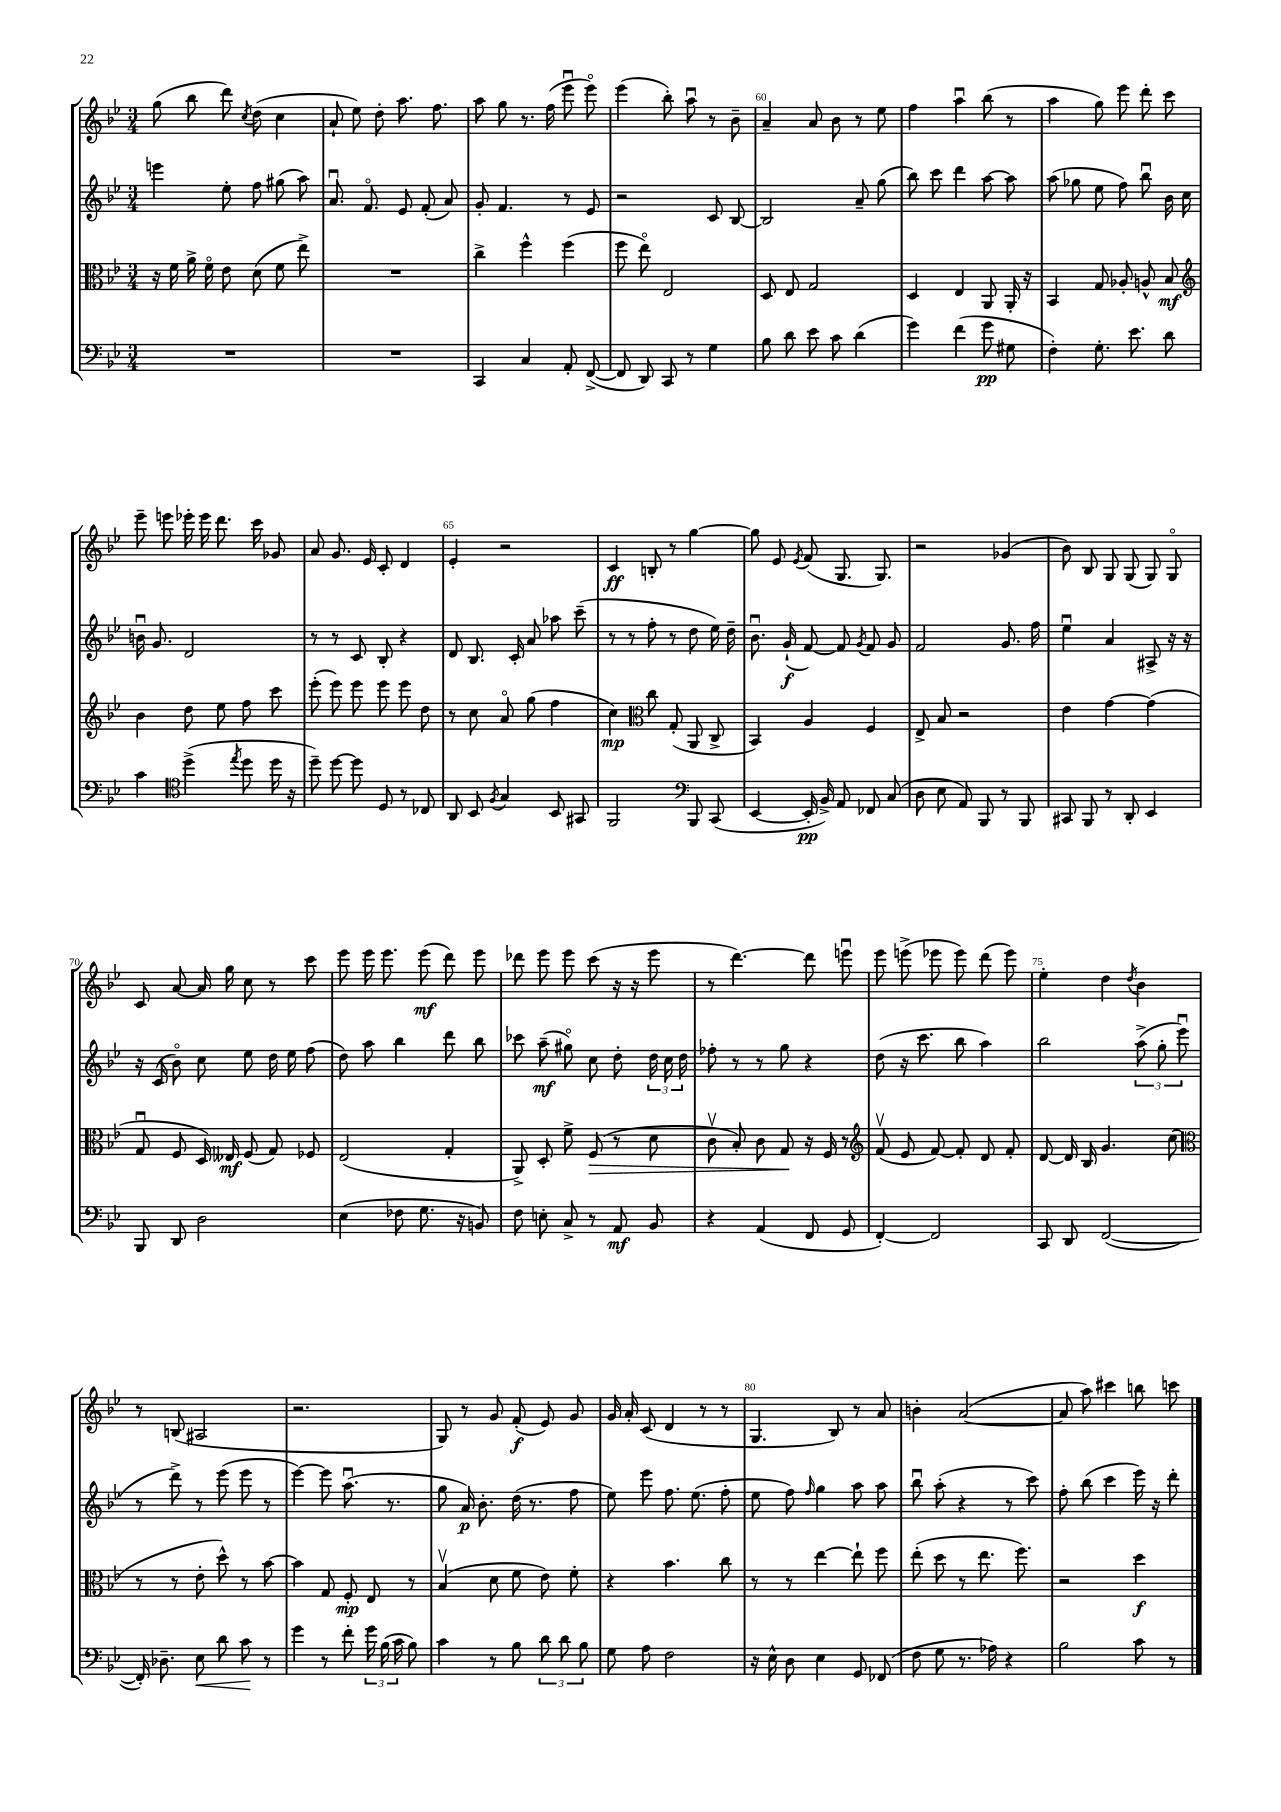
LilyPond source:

<<
\new StaffGroup <<
\new Staff = "s0" {
    \clef treble \key bes \major \numericTimeSignature \time 3/4
    \autoBeamOff g''8( bes''8 d'''8) \acciaccatura { c''8 } d''8( c''4 |
    a'8-! ees''8) d''8-. a''8. f''8. |
    a''8 g''8 r8. f''16( ees'''8\downbow ees'''8\flageolet) |
    ees'''4( bes''8-.) a''8\downbow r8 bes'8-- |
    a'4-- a'8 bes'8 r8 ees''8 |
    f''4 a''4\downbow bes''8( r8 |
    a''4 g''8) ees'''8 d'''8-. c'''8 |
    ees'''8-- e'''8 ees'''16-. ees'''16 d'''8. c'''16 ges'8 |
    a'8 g'8. ees'16 c'8-. d'4 |
    ees'4-. r2 |
    c'4\ff b8-. r8 g''4~ |
    g''8 ees'8 \acciaccatura { ees'8 } f'8( g8. g8.) |
    r2 ges'4( |
    bes'8) bes8 g8 g8( g8) g8\flageolet |
    c'8 a'8~ a'16 g''16 c''8 r8 c'''8 |
    ees'''8 ees'''16 ees'''8. ees'''8\mf( d'''8) ees'''8 |
    des'''8 ees'''8 ees'''8 c'''8( r16 r16 ees'''8 |
    r8 d'''4.~) d'''8 e'''8\downbow |
    ees'''8 e'''8->( ees'''8 ees'''8) d'''8( ees'''8) |
    ees''4-. d''4 \acciaccatura { d''8 } bes'4 |
    r8 b8( ais2 |
    r2. |
    g8) r8 g'8 f'8-.\f( ees'8) g'8 |
    g'16 a'16-. c'8( d'4 r8 r8 |
    g4. bes8) r8 a'8 |
    b'4-. a'2~( |
    a'8 a''8) cis'''4 b''8 c'''8 \bar "|." |
}
\new Staff = "s1" {
    \clef treble \key bes \major \numericTimeSignature \time 3/4
    \autoBeamOff e'''4 ees''8-. f''8 gis''8( a''8) |
    a'8.\downbow f'8.\flageolet ees'8 f'8-.( a'8) |
    g'8-. f'4. r8 ees'8 |
    r2 c'8 bes8~ |
    bes2 a'8-- g''8( |
    bes''8) c'''8 d'''4 a''8~ a''8 |
    a''8( ges''8 ees''8 f''8) bes''8\downbow bes'16 c''16 |
    b'16\downbow g'8. d'2 |
    r8 r8 c'8 bes8-. r4 |
    d'8 bes8. c'16-. a'8 aes''8 c'''8--( |
    r8 r8 f''8-. r8 d''8 ees''16) d''16-- |
    bes'8.\downbow g'16-!\f( f'8~) f'8 \acciaccatura { g'8 } f'8 g'8 |
    f'2 g'8. f''16 |
    ees''4\downbow a'4 ais8-> r16 r16 |
    r16 c'16( bes'8\flageolet) c''8 ees''8 d''16 ees''16 f''8( |
    d''8) a''8 bes''4 d'''8 bes''8 |
    ces'''8 a''8--\mf( gis''8\flageolet) c''8 d''8-. \tuplet 3/2 { d''16 c''16 d''16 } |
    fes''8-. r8 r8 g''8 r4 |
    d''8( r16 c'''8. bes''8 a''4) |
    bes''2 \tuplet 3/2 { a''8->( g''8-. ees'''8\downbow } |
    r8 d'''8->) r8 ees'''8( ees'''8 r8 |
    ees'''4~) ees'''8 a''8.\downbow( r8. |
    g''8 a'16\p) bes'8.-. d''16( r8. f''8 |
    ees''8) ees'''8 f''8. ees''8.( f''8-. |
    ees''8 f''8) \grace { f''16 } g''4 a''8 a''8 |
    bes''8\downbow a''8-.( r4 r8 c'''8) |
    f''8-. bes''8( c'''4 ees'''16) r16 d'''8-. \bar "|." |
}
\new Staff = "s2" {
    \clef alto \key bes \major \numericTimeSignature \time 3/4
    \autoBeamOff r16 f'16 a'16-> f'16\flageolet ees'8 d'8( f'8 ees''8->) |
    R2. |
    c''4-> f''4-^ f''4( |
    f''8 ees''8\flageolet) ees2 |
    d8 ees8 g2 |
    d4 ees4 a,8 a,16-. r16 |
    bes,4 g8 aes8-. a8-^ bes8\mf |
    \clef treble bes'4 d''8 ees''8 f''8 c'''8 |
    ees'''8-.( ees'''8) ees'''8 ees'''8 ees'''8 d''8 |
    r8 c''8 a'8\flageolet g''8( f''4 |
    c''4\mp) \clef alto c''8 g8-.( a,8 c8-> |
    bes,4) a4 f4 |
    ees8-> bes8 r2 |
    ees'4 g'4~ g'4( |
    g8\downbow f8 d16) eeses16\mf f8( g8) fes8 |
    ees2( g4-. |
    a,8->) d8-. f'8-> f8\>( r8 d'8 |
    c'8\upbow bes8-.) c'8 g8\! r16 f16 r8 |
    \clef treble f'8\upbow( ees'8 f'8~) f'8-. d'8 f'8-. |
    d'8~ d'16 bes16 g'4. c''8( |
    \clef alto r8 r8 ees'8-. d''8-^) r8 bes'8~ |
    bes'4 g8 f8-.\mp ees8 r8 |
    bes4\upbow( d'8 f'8 ees'8) f'8-. |
    r4 bes'4. c''8 |
    r8 r8 ees''4~ ees''8-! f''8 |
    ees''8-.( d''8 r8 ees''8. f''8.) |
    r2 d''4\f \bar "|." |
}
\new Staff = "s3" {
    \clef bass \key bes \major \numericTimeSignature \time 3/4
    \autoBeamOff R2. |
    R2. |
    c,4 c4 a,8-. f,8~->( |
    f,8 d,8) c,8 r8 g4 |
    bes8 d'8 ees'8 c'8 d'4( |
    g'4) f'4( g'8\pp gis8 |
    f4-.) g8.-. ees'8. d'8 |
    c'4 \clef tenor d''4->( \acciaccatura { ees''8 } d''8 d''16 r16 |
    d''8--) d''8~ d''8 d8 r8 ces8 |
    a,8 bes,8 \acciaccatura { f8 } g4 bes,8 gis,8 |
    f,2 \clef bass bes,,8 c,8( |
    ees,4~ ees,16-.\pp bes,16->) a,8 fes,8 c8( |
    d8 ees8 a,8) bes,,8 r8 bes,,8 |
    cis,8 bes,,8 r8 d,8-. ees,4 |
    bes,,8 d,8 d2 |
    ees4( fes8 g8. r16 b,8) |
    f8 e8-. c8-> r8 a,8\mf bes,8 |
    r4 a,4( f,8 g,8 |
    f,4~-.) f,2 |
    c,8 d,8 f,2~( |
    f,16-.) des8.-- ees8\< d'8 c'8\! r8 |
    g'4 r8 f'8-. \tuplet 3/2 { g'16 bes16( c'16 } bes8) |
    c'4 r8 bes8 \tuplet 3/2 { d'8 d'8 bes8 } |
    g8 a8 f2 |
    r16 ees16-^ d8 ees4 g,8 fes,8( |
    f8 g8 r8. aes16) r4 |
    bes2 c'8 r8 \bar "|." |
}
>>
>>
\layout { \context { \Score currentBarNumber = #56 \override BarNumber.break-visibility = ##(#f #t #t) barNumberVisibility = #(every-nth-bar-number-visible 5) } }
